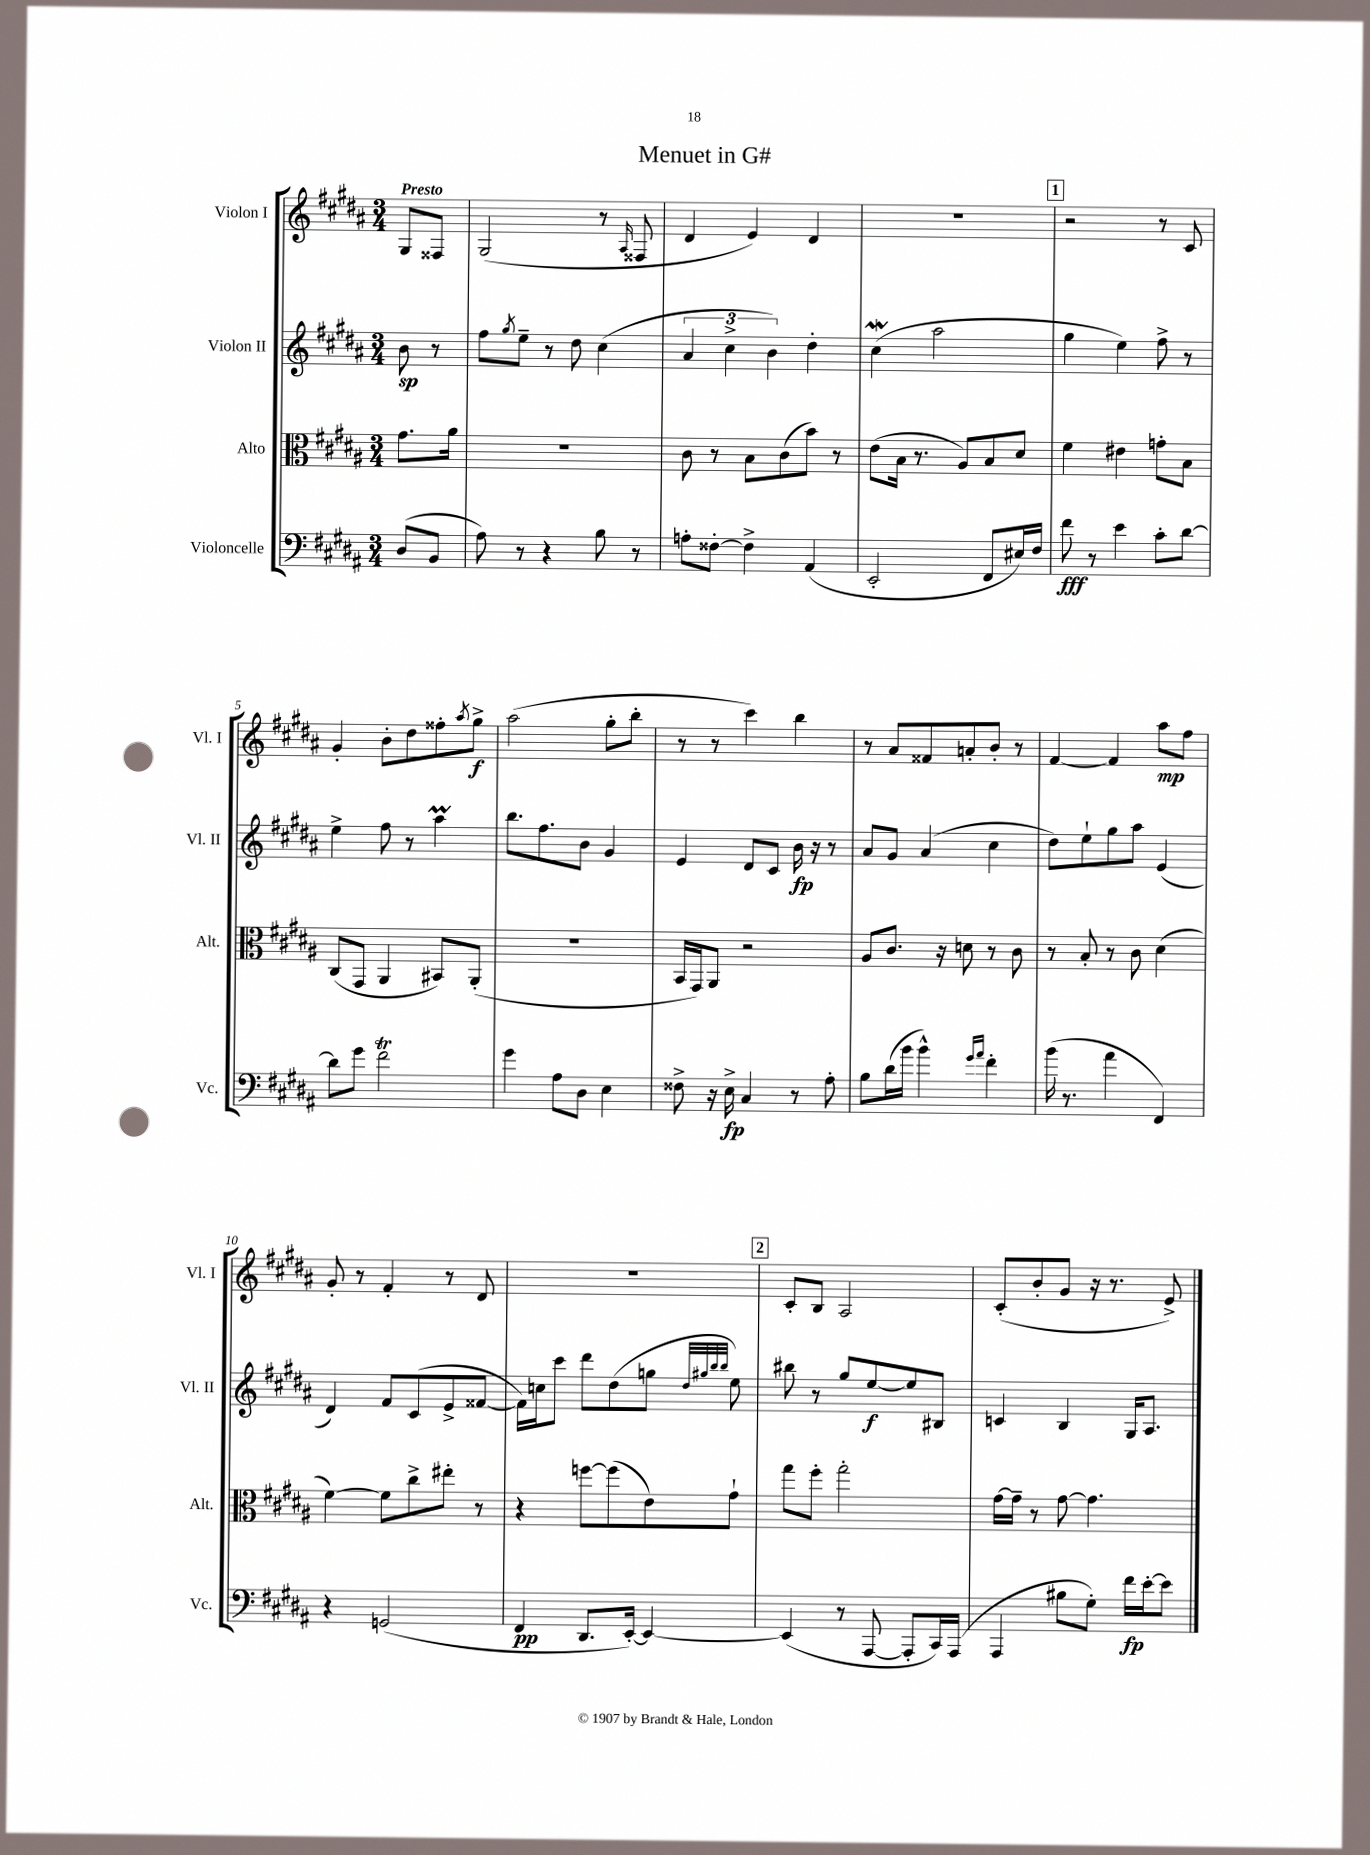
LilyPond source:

\header { title = "Menuet in G#" }
<<
\new StaffGroup <<
\new Staff = "s0" \with { instrumentName = "Violon I" shortInstrumentName = "Vl. I" } {
    \clef treble \key b \major \numericTimeSignature \time 3/4 \partial 4 \tempo "Presto"
    gis8 fisis8 |
    gis2( r8 \grace { ais16 } fisis8 |
    dis'4 e'4) dis'4 |
    R2. |
    \mark \markup { \box "1" } r2 r8 cis'8 |
    gis'4-. b'8-. dis''8 fisis''8-. \acciaccatura { ais''8 } gis''8->\f |
    ais''2( gis''8-. b''8-. |
    r8 r8 cis'''4) b''4 |
    r8 ais'8 fisis'8 a'8-. b'8-. r8 |
    fis'4~ fis'4 ais''8\mp fis''8 |
    gis'8-. r8 fis'4-. r8 dis'8 |
    R2. |
    \mark \markup { \box "2" } cis'8-. b8 ais2 |
    cis'8-.( b'8-. gis'8 r16 r8. e'8->) \bar "|." |
}
\new Staff = "s1" \with { instrumentName = "Violon II" shortInstrumentName = "Vl. II" } {
    \clef treble \key b \major \numericTimeSignature \time 3/4 \partial 4
    b'8\sp r8 |
    fis''8 \acciaccatura { gis''8 } e''8-- r8 dis''8 cis''4( |
    \tuplet 3/2 { ais'4 cis''4-> b'4) } dis''4-. |
    cis''4\mordent( ais''2 |
    \mark \markup { \box "1" } gis''4 e''4) fis''8-> r8 |
    e''4-> fis''8 r8 ais''4\prall |
    b''8. fis''8. b'8 gis'4 |
    e'4 dis'8 cis'8 b'16\fp r16 r8 |
    ais'8 gis'8 ais'4( cis''4 |
    dis''8) e''8-! gis''8 ais''8 e'4( |
    dis'4) fis'8 cis'8( e'8-> fisis'8~ |
    fisis'16) c''16 cis'''8 dis'''8 dis''8( g''8 \grace { dis''32 gis''32 b''32 b''32 } e''8) |
    \mark \markup { \box "2" } bis''8 r8 gis''8 e''8~\f e''8 bis8 |
    c'4 b4 gis16 ais8. \bar "|." |
}
\new Staff = "s2" \with { instrumentName = "Alto" shortInstrumentName = "Alt." } {
    \clef alto \key b \major \numericTimeSignature \time 3/4 \partial 4
    gis'8. ais'16 |
    R2. |
    cis'8 r8 b8 cis'8( b'8) r8 |
    e'8( b16 r8. ais8) b8 dis'8 |
    \mark \markup { \box "1" } fis'4 eis'4 g'8-. b8 |
    cis8( gis,8 ais,4 bis,8) ais,8-.( |
    R2. |
    b,16 gis,16) ais,8 r2 |
    ais8 cis'8. r16 d'8 r8 cis'8 |
    r8 b8-. r8 cis'8 dis'4( |
    fis'4~) fis'8 cis''8-> eis''8-. r8 |
    r4 f''8~ f''8( e'8) gis'8-! |
    \mark \markup { \box "2" } gis''8 fis''8-. gis''2-. |
    gis'16~ gis'16-- r8 gis'8~ gis'4. \bar "|." |
}
\new Staff = "s3" \with { instrumentName = "Violoncelle" shortInstrumentName = "Vc." } {
    \clef bass \key b \major \numericTimeSignature \time 3/4 \partial 4
    dis8( b,8 |
    ais8) r8 r4 b8 r8 |
    a8-. fisis8~-. fisis4-> ais,4( |
    e,2-. fis,8 eis16) fis16 |
    \mark \markup { \box "1" } fis'8\fff r8 e'4 cis'8-. dis'8~ |
    dis'8 gis'8 fis'2\trill |
    gis'4 ais8 dis8 e4 |
    fisis8-> r16 e16->\fp cis4 r8 ais8-. |
    b8 dis'16( b'16 b'4-^) \grace { gis'16 ais'16 } fis'4-. |
    b'16( r8. ais'4 fis,4) |
    r4 g,2( |
    fis,4\pp dis,8. e,16~-.) e,4~ |
    \mark \markup { \box "2" } e,4( r8 ais,,8~ ais,,8-. cis,16) ais,,16( |
    ais,,4 bis8 gis8-.) fis'16\fp e'16~-. e'8 \bar "|." |
}
>>
>>
